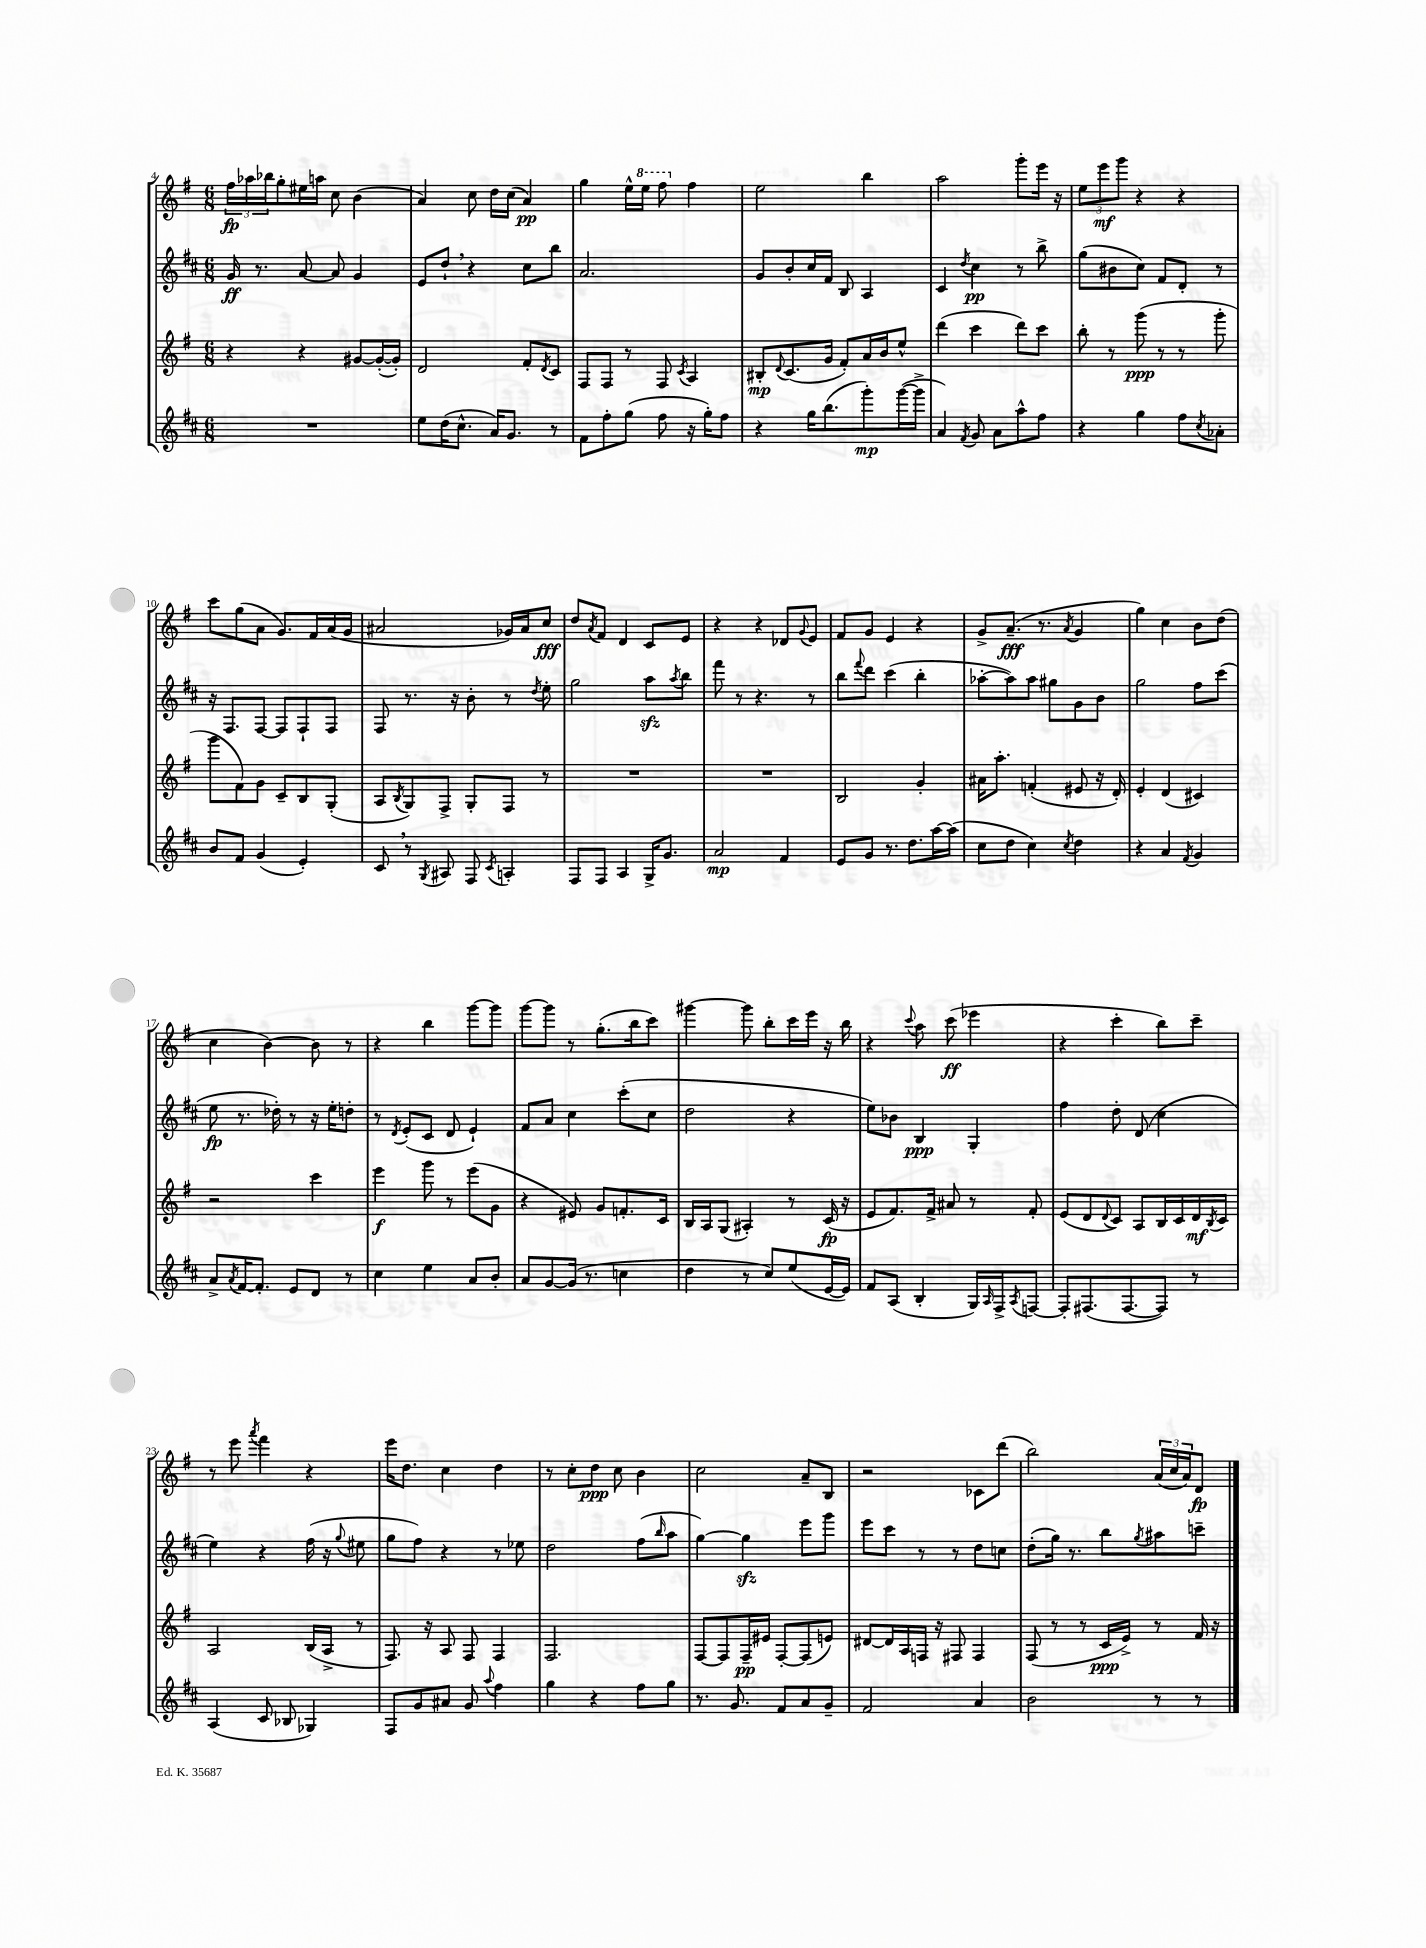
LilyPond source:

<<
\new StaffGroup <<
\new Staff = "s0" {
    \clef treble \key g \major \numericTimeSignature \time 6/8
    \tuplet 3/2 { fis''16\fp aes''16 bes''16 } g''8-. eis''16 a''16 c''8 b'4( |
    a'4) c''8 d''16 c''16( a'4\pp) |
    g''4 e''16-^ \ottava #1 e'''16 fis'''8 \ottava #0 fis''4 |
    e''2 b''4 |
    a''2 g'''8-. e'''16 r16 |
    \tuplet 3/2 { e''8 e'''8\mf g'''8 } r4 r4 |
    c'''8 g''8( a'8 g'8.) fis'16 a'16( g'16 |
    ais'2 ges'16) ais'16 c''8\fff |
    d''8 \acciaccatura { a'8 } fis'8 d'4 c'8 e'8 |
    r4 r4 des'8 \appoggiatura { g'8 } e'8 |
    fis'8 g'8 e'4 r4 |
    g'8-> a'8.--\fff( r8. \acciaccatura { a'8 } g'4 |
    g''4) c''4 b'8 d''8( |
    c''4 b'4~) b'8 r8 |
    r4 b''4 g'''8~ g'''8 |
    g'''8~ g'''8 r8 g''8.-.( b''16 c'''8) |
    gis'''4~ gis'''8 b''8-. c'''16 e'''16 r16 b''16 |
    r4 \appoggiatura { c'''8 } a''8 c'''8\ff( ees'''4 |
    r4 c'''4-. b''8) c'''8-- |
    r8 e'''8 \acciaccatura { a'''8 } fis'''4 r4 |
    e'''16 d''8. c''4 d''4 |
    r8 c''8-. d''8\ppp c''8 b'4 |
    c''2 a'8-- b8 |
    r2 ces'8 d'''8( |
    b''2) \tuplet 3/2 { a'16( c''16 a'16) } d'8\fp \bar "|." |
}
\new Staff = "s1" {
    \clef treble \key d \major \numericTimeSignature \time 6/8
    g'16\ff r8. a'8~ a'8 g'4 |
    e'8 d''8-! \breathe r4 cis''8 b''8 |
    a'2. |
    g'8 b'8-. cis''16 fis'16 b8 a4 |
    cis'4 \acciaccatura { d''8 } cis''4\pp r8 b''8-> |
    g''8( bis'8 cis''8) fis'8 d'8-. r8 |
    r16 fis8. fis8~ fis8 fis8-! fis8 |
    fis8 r8. r16 b'8-. r8 \acciaccatura { d''8 } e''8-. |
    g''2 a''8\sfz \acciaccatura { a''8 } b''8 |
    fis'''8 r8 r4. r8 |
    b''8 \appoggiatura { fis'''8 } d'''8 cis'''4( b''4-. |
    aes''8~-. aes''8) aes''8 gis''8 g'8 b'8 |
    g''2 fis''8 cis'''8( |
    e''8\fp r8. des''16-.) r8 r16 e''16-. d''8-. |
    r8 \acciaccatura { d'8 } e'8-.( cis'8 d'8 e'4-!) |
    fis'8 a'8 cis''4 cis'''8-.( cis''8 |
    d''2 r4 |
    e''8) bes'8 b4\ppp g4-. |
    fis''4 d''8-. d'8( cis''4 |
    e''4) r4 fis''16( r16 \appoggiatura { g''8 } eis''8 |
    g''8 fis''8) r4 r8 ees''8 |
    d''2 fis''8( \grace { b''16 } a''8 |
    g''4~) g''4\sfz e'''8 g'''8 |
    e'''8 cis'''8 r8 r8 d''8 c''8 |
    d''8-.( g''16) r8. b''8 \acciaccatura { g''8 } ais''8 c'''8-- \bar "|." |
}
\new Staff = "s2" {
    \clef treble \key g \major \numericTimeSignature \time 6/8
    r4 r4 gis'8~ gis'16~-.( gis'16-.) |
    d'2 fis'8-. \acciaccatura { d'8 } c'8 |
    fis8 fis8 r8 fis8 \acciaccatura { c'8 } a4 |
    bis8-.\mp \appoggiatura { d'8 } c'8.( g'16 fis'8-.) a'16 b'16 e''8-^ |
    d'''4( c'''4 d'''8) c'''8 |
    b''8-. r8 g'''8\ppp( r8 r8 g'''8-. |
    g'''8 fis'8) g'8 c'8-- b8 g8-.( |
    a8 \acciaccatura { b8 } g8) fis8-> g8-. fis8 r8 |
    R2. |
    R2. |
    b2 g'4-. |
    ais'16 a''8.-. f'4-.( eis'8 r16 d'16-.) |
    e'4-. d'4( cis'4) |
    r2 c'''4 |
    e'''4\f g'''8 r8 e'''8( g'8 |
    r4 eis'8) g'8 f'8.-. c'16 |
    b16 a16 g8( ais4-.) r8 c'16\fp( r16 |
    e'8 fis'8.) fis'16-> ais'8 r8 fis'8-. |
    e'8( d'8 \appoggiatura { d'8 } c'8) a8 b16 c'16 d'16\mf \acciaccatura { b8 } c'16 |
    a2 b16( a16-> r8 |
    fis8.) r16 a8 fis8 fis4 |
    fis2. |
    fis8~ fis8 fis16--\pp eis'16 fis8~-. fis8( e'8) |
    dis'8~ dis'16 a16 f16 r16 fis8 fis4 |
    fis8( r8 r8 c'16\ppp e'16->) r8 fis'16 r16 \bar "|." |
}
\new Staff = "s3" {
    \clef treble \key d \major \numericTimeSignature \time 6/8
    R2. |
    e''8 d''16( cis''8.-^ a'16) g'8. r8 |
    fis'8 fis''8-. g''8( fis''8 r16 g''16-.) fis''8 |
    r4 g''16 b''8.( g'''8-.\mp) g'''16~( g'''16-> |
    a'4) \acciaccatura { fis'8 } g'8 a'8 a''8-^ fis''8 |
    r4 g''4 fis''8 \acciaccatura { cis''8 } aes'8-. |
    b'8 fis'8 g'4( e'4-.) |
    cis'8 \breathe r8 \acciaccatura { g8 } ais8 fis8 \acciaccatura { cis'8 } a4-. |
    fis8 fis8 a4 g16-> g'8. |
    a'2\mp fis'4 |
    e'8 g'8 r8. d''8. a''16~ a''16( |
    cis''8 d''8 cis''4) \acciaccatura { cis''8 } d''4 |
    r4 a'4 \acciaccatura { fis'8 } g'4 |
    a'8-> \acciaccatura { a'8 } fis'16~ fis'8.-. e'8 d'8 r8 |
    cis''4 e''4 a'8 b'8-. |
    a'8 g'8~ g'16( r8. c''4 |
    d''4 r8 cis''8) e''8( e'16~ e'16) |
    fis'8 a8( b4-. g16) \grace { a16 } fis16-> \acciaccatura { a8 } f8~ |
    f8-. fis8.( fis8.~ fis8) r8 |
    a4( cis'8 bes8 ges4) |
    fis8 g'8 ais'8 g'8 \appoggiatura { a''8 } fis''4 |
    g''4 r4 fis''8 g''8 |
    r8. g'8. fis'8 a'8 g'8-- |
    fis'2 a'4 |
    b'2 r8 r8 \bar "|." |
}
>>
>>
\layout { \context { \Score currentBarNumber = #4 } }
